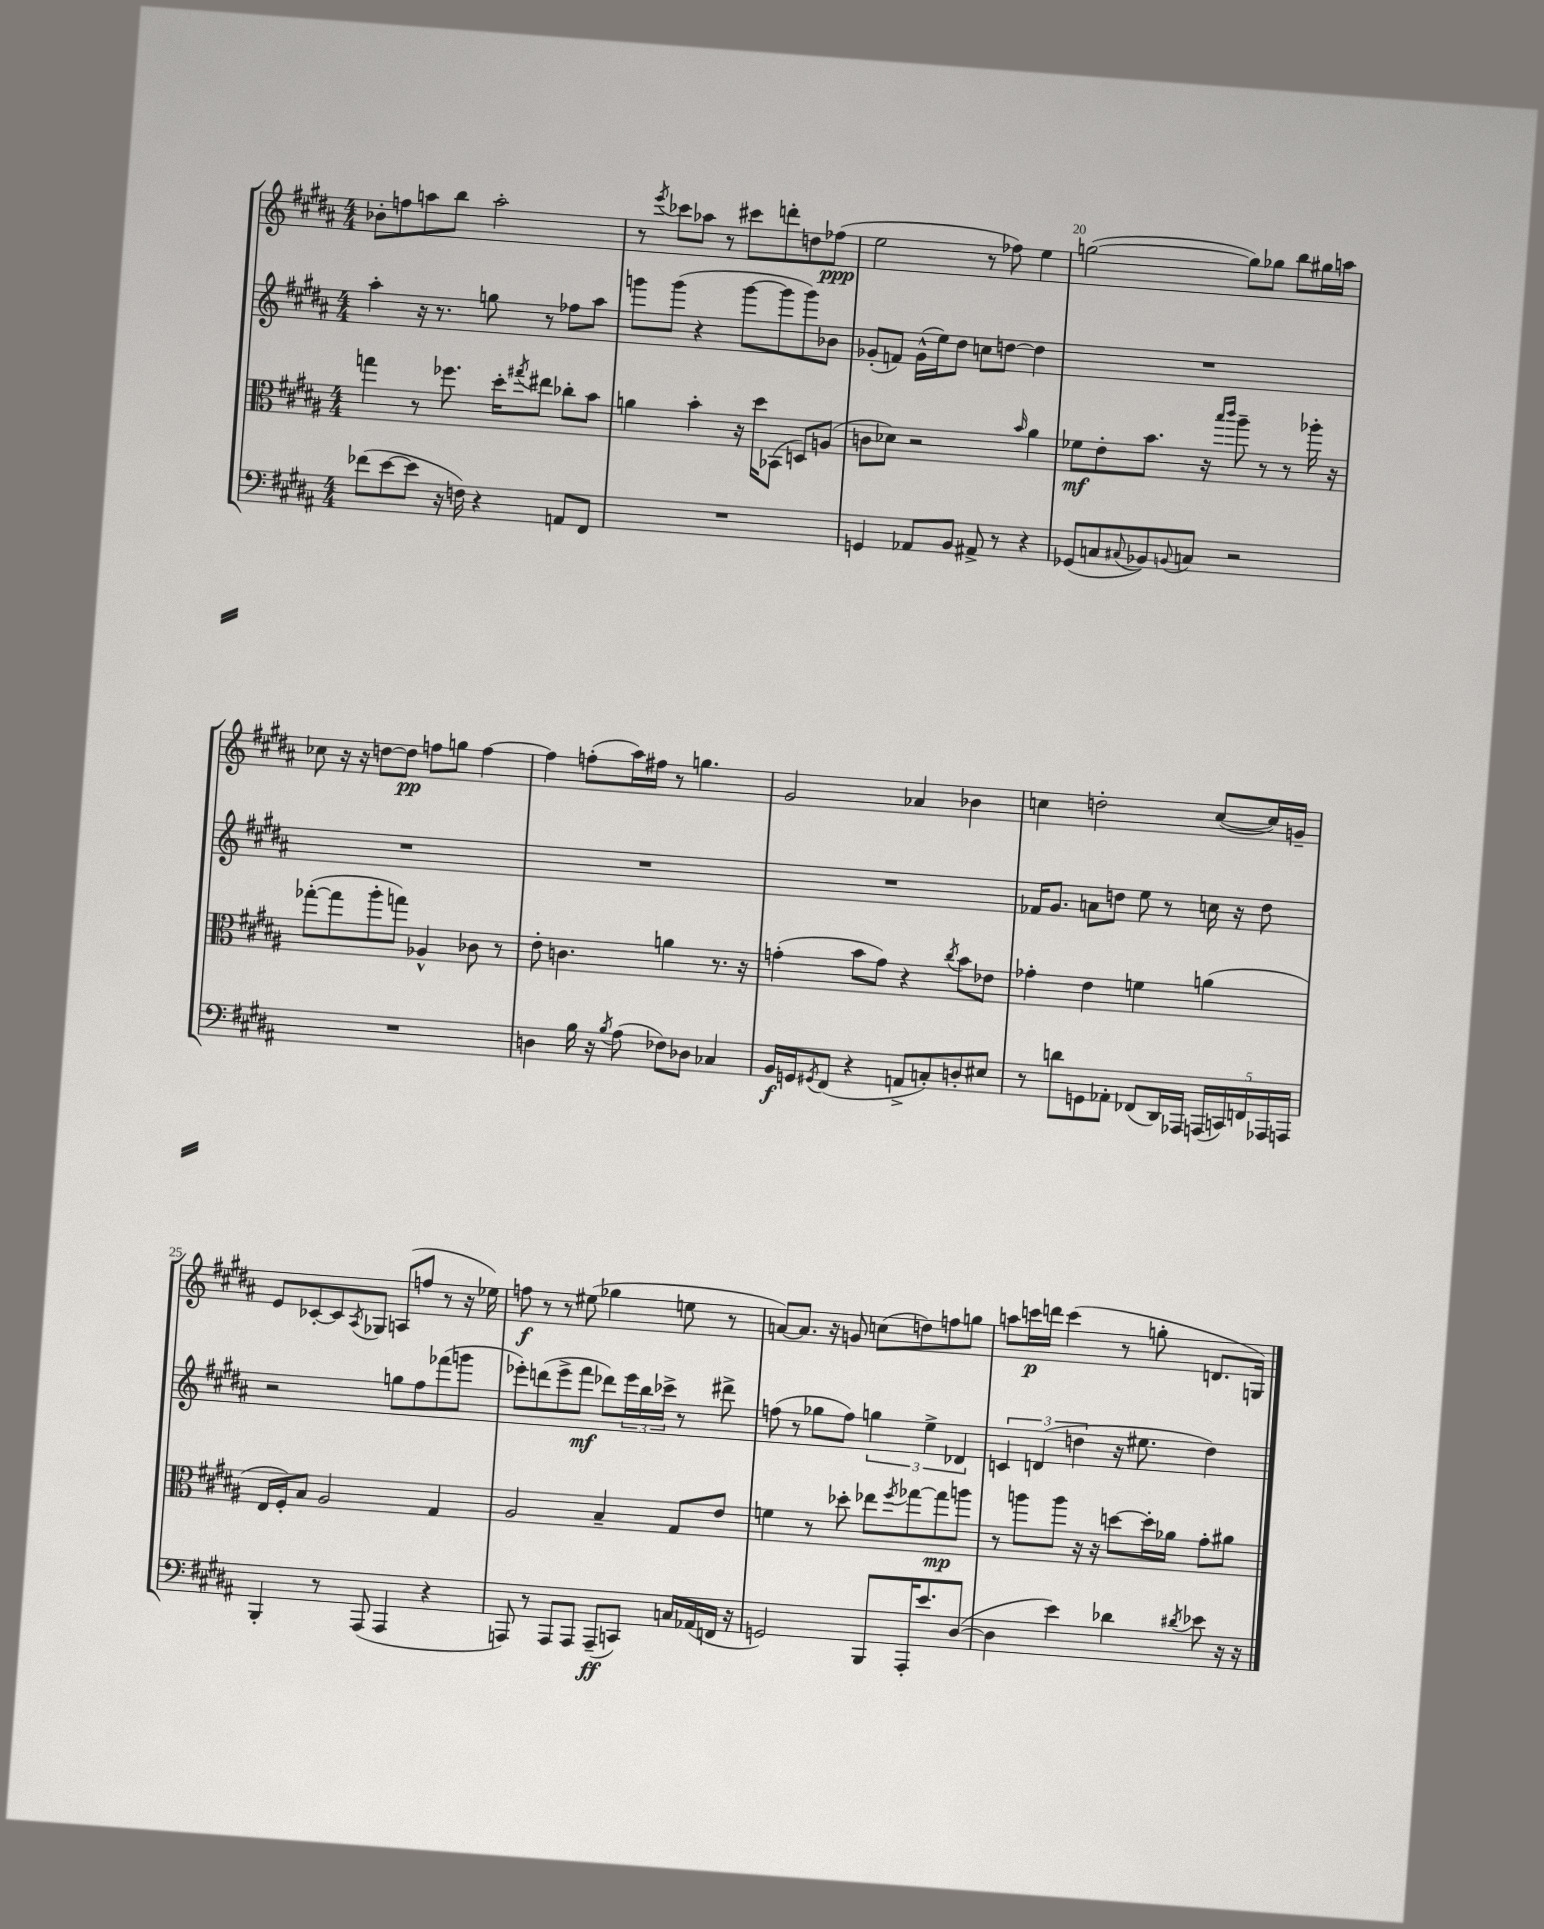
<<
\new StaffGroup <<
\new Staff = "s0" {
    \clef treble \key b \major \numericTimeSignature \time 4/4
    bes'8-. f''8 a''8 b''8 a''2-. |
    r8 \acciaccatura { e'''8 } ces'''8 aes''8 r8 cis'''8 d'''8-. d''8 fes''8\ppp( |
    e''2 r8 fes''8) e''4 |
    g''2~( g''8) ges''8 b''8 gis''16 a''16 |
    ces''8 r16 r16 d''8~ d''8\pp f''8 g''8 f''4~ |
    f''4 f''8-.( ais''16) fis''16 r8 g''4. |
    gis'2 aes'4 bes'4 |
    c''4 d''2-. c''8~( c''16) g'16-- |
    e'8 ces'8~-. ces'8 \acciaccatura { ais8 } ges8 a8( f''8 r8 r16 ees''16) |
    f''8\f r8 r8 eis''8( ges''4 e''8 r8 |
    a'8~) a'8. r16 g'8 c''8( d''8) f''8 g''8 |
    a''8 c'''16\p d'''16 c'''4( r8 g''8-. d'8. g16) \bar "|." |
}
\new Staff = "s1" {
    \clef treble \key b \major \numericTimeSignature \time 4/4
    ais''4-. r16 r8. g''8 r8 fes''8 ais''8 |
    g'''8 g'''8( r4 g'''8~ g'''8 g'''8) bes'8 |
    ges'8-.( f'8) ges'16-^( e''16) dis''8 c''8 d''8~ d''4 |
    R1 |
    R1 |
    R1 |
    R1 |
    fes'16 gis'8. a'8 d''8 e''8 r8 c''16 r16 d''8 |
    r2 g''8 fis''8 fes'''8( g'''8 |
    ees'''8-.) d'''8( ees'''8-> fis'''8\mf des'''8) \tuplet 3/2 { ees'''16 b''16 ces'''16-> } r8 dis'''8-> |
    f''8( r8 ges''8 f''8) \tuplet 3/2 { g''4 e''4-> des'4 } |
    \tuplet 3/2 { c'4 d'4( d''4 } r16 eis''8. d''4) \bar "|." |
}
\new Staff = "s2" {
    \clef alto \key b \major \numericTimeSignature \time 4/4
    g''4 r8 fes''8. dis''16-. \acciaccatura { gis''8 } eis''8 ces''8-. b'8 |
    a'4 b'4-. r16 dis''16 bes,8( d8) a8( |
    c'8 des'8) r2 \grace { b'16 } ais'4 |
    fes'8\mf e'8-. b'8. r16 \grace { b''16 cis'''16 } ais''8-- r8 r8 aes''16-. r16 |
    ges''8~-.( ges''8 ais''8-. g''8) aes4-^ ces'8 r8 |
    e'8-. c'4. a'4 r8. r16 |
    g'4-.( b'8 g'8) r4 \acciaccatura { cis''8 } b'8 ees'8 |
    ges'4-. e'4 f'4 a'4( |
    e16 fis16-.) b8 ais2 gis4 |
    ais2 b4-- gis8 e'8 |
    f'4 r8 des''8-. ees''8 \acciaccatura { fis''8 } ges''8~ ges''8\mp a''8 |
    r8 a''8 a''8 r16 r16 d''8~ d''16-. aes'16 gis'8-. ais'8 \bar "|." |
}
\new Staff = "s3" {
    \clef bass \key b \major \numericTimeSignature \time 4/4
    fes'8( e'8~ e'8 r16 f16) r4 a,8 fis,8 |
    R1 |
    g,4 aes,8 b,8 ais,8-> r8 r4 |
    ges,8( c8 \appoggiatura { cis8 } bes,8) \appoggiatura { b,8 } c8 r2 |
    R1 |
    d4 b16 r16 \acciaccatura { b8 } ais8( fes8) des8 ces4 |
    b,16\f g,16 \acciaccatura { gis,8 } fis,8( r4 a,8-> c8-.) d8-. eis8 |
    r8 d'8 g,8 aes,8-. fes,8( dis,16) aes,,16 \tuplet 5/4 { a,,16( c,16) f,16 aes,,16 a,,16 } |
    b,,4-. r8 ais,,8( ais,,4 r4 |
    a,,8) r8 a,,8 a,,8 a,,8--\ff( c,8) c16 aes,16( f,16 r16 |
    g,2) b,,8 ais,,16-. e'8. dis8~( |
    dis4 e'4) des'4 \acciaccatura { dis'8 } ees'8 r16 r16 \bar "|." |
}
>>
>>
\layout { \context { \Score currentBarNumber = #17 \override BarNumber.break-visibility = ##(#f #t #t) barNumberVisibility = #(every-nth-bar-number-visible 5) } }
